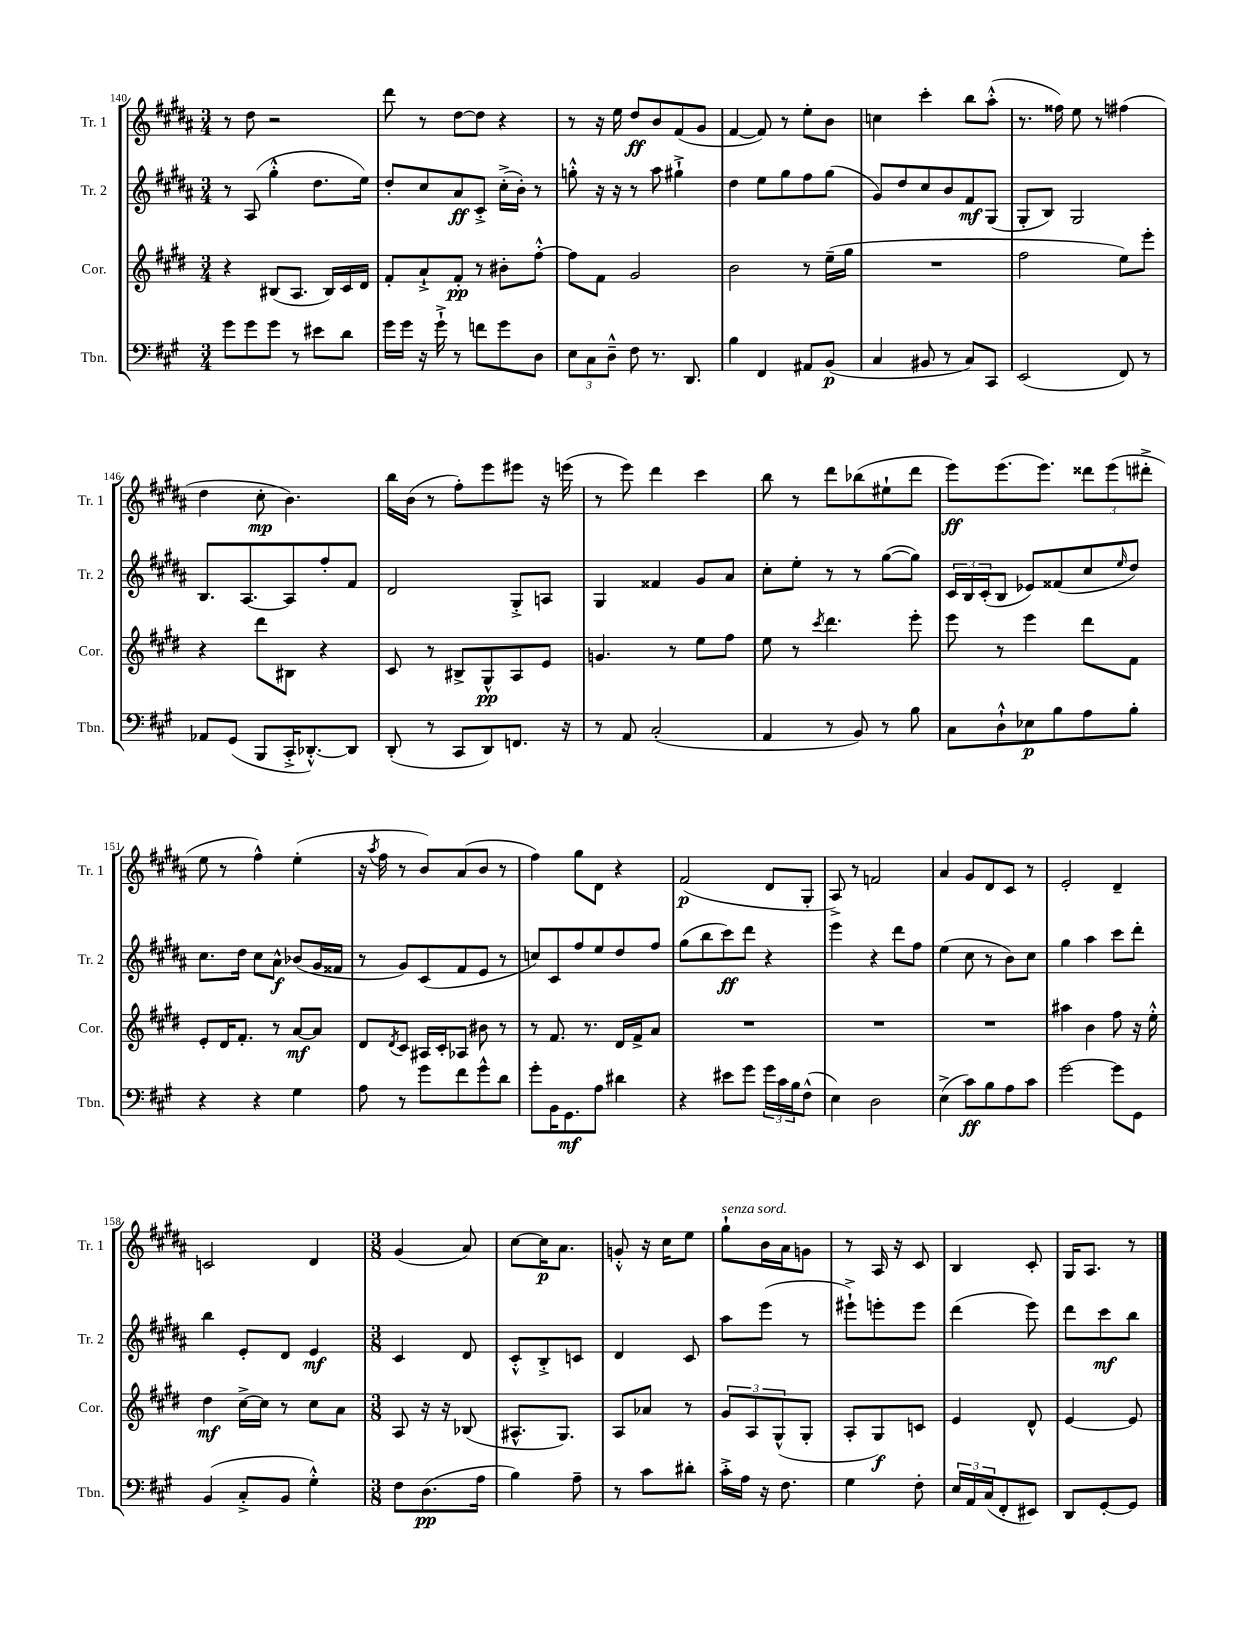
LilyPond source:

<<
\new StaffGroup <<
\new Staff = "s0" \with { instrumentName = "Tr. 1" shortInstrumentName = "Tr. 1" } {
    \clef treble \key b \major \numericTimeSignature \time 3/4
    r8 dis''8 r2 |
    dis'''8 r8 dis''8~ dis''8 r4 |
    r8 r16 e''16 dis''8\ff b'8 fis'8( gis'8 |
    fis'4~ fis'8) r8 e''8-. b'8 |
    c''4 cis'''4-. b''8 ais''8-.-^( |
    r8. fisis''16) e''8 r8 fis''4( |
    dis''4 cis''8-.\mp b'4.) |
    b''16 b'16( r8 fis''8-.) e'''8 eis'''8 r16 e'''16( |
    r8 e'''8) dis'''4 cis'''4 |
    b''8 r8 dis'''8 bes''8( eis''8-! dis'''8 |
    e'''8\ff) e'''8.( e'''8.) \tuplet 3/2 { disis'''8 e'''8( dis'''8-.-> } |
    e''8 r8 fis''4-^) e''4-.( |
    r16 \acciaccatura { ais''8 } fis''16 r8 b'8) ais'8( b'8 r8 |
    fis''4) gis''8 dis'8 r4 |
    fis'2\p( dis'8 gis8-. |
    ais8->) r8 f'2 |
    ais'4 gis'8 dis'8 cis'8 r8 |
    e'2-. dis'4-- |
    c'2 dis'4 |
    \numericTimeSignature \time 3/8 gis'4( ais'8) |
    cis''8~ cis''16\p ais'8. |
    g'8-.-^ r16 cis''16 e''8 |
    gis''8-!^\markup { \italic "senza sord." } b'16 ais'16 g'8 |
    r8 ais16 r16 cis'8 |
    b4 cis'8-. |
    gis16 ais8. r8 \bar "|." |
}
\new Staff = "s1" \with { instrumentName = "Tr. 2" shortInstrumentName = "Tr. 2" } {
    \clef treble \key b \major \numericTimeSignature \time 3/4
    r8 ais8( gis''4-.-^ dis''8. e''16) |
    dis''8-. cis''8 ais'8\ff cis'8-.-> cis''16-.->( b'16-.) r8 |
    g''8-.-^ r16 r16 r8 ais''8 gis''4-!-> |
    dis''4 e''8 gis''8 fis''8 gis''8( |
    gis'8) dis''8 cis''8 b'8 fis'8\mf gis8( |
    gis8-. b8) gis2 |
    b8. ais8.~ ais8 fis''8-. fis'8 |
    dis'2 gis8-.-> a8 |
    gis4 fisis'4 gis'8 ais'8 |
    cis''8-. e''8-. r8 r8 gis''8~( gis''8) |
    \tuplet 3/2 { cis'16 b16 cis'16-.( } b8 ees'8) fisis'8( cis''8 \grace { e''16 } dis''8) |
    cis''8. dis''16 cis''8 ais'8-^\f bes'8( gis'16 fisis'16 |
    r8 gis'8) cis'8( fis'8 e'8 r8 |
    c''8) cis'8 fis''8 e''8 dis''8 fis''8 |
    gis''8( b''8 cis'''8\ff) dis'''8 r4 |
    e'''4 r4 dis'''8 fis''8 |
    e''4( cis''8 r8 b'8) cis''8 |
    gis''4 ais''4 cis'''8 dis'''8-. |
    b''4 e'8-. dis'8 e'4\mf |
    \numericTimeSignature \time 3/8 cis'4 dis'8 |
    cis'8-.-^ b8-.-> c'8 |
    dis'4 cis'8 |
    ais''8 e'''8( r8 |
    eis'''8-!->) e'''8-. e'''8 |
    dis'''4( e'''8) |
    dis'''8 cis'''8\mf b''8 \bar "|." |
}
\new Staff = "s2" \with { instrumentName = "Cor." shortInstrumentName = "Cor." } {
    \clef treble \key e \major \numericTimeSignature \time 3/4
    r4 bis8( a8. bis16) cis'16 dis'16 |
    fis'8-. a'8-!-> fis'8-.\pp r8 bis'8-. fis''8~-.-^ |
    fis''8 fis'8 gis'2 |
    b'2 r8 e''16--( gis''16 |
    R2. |
    fis''2 e''8) e'''8-. |
    r4 dis'''8 bis8 r4 |
    cis'8 r8 bis8-> gis8-^\pp a8 e'8 |
    g'4. r8 e''8 fis''8 |
    e''8 r8 \acciaccatura { cis'''8 } dis'''4. e'''8-. |
    e'''8 r8 e'''4 dis'''8 fis'8 |
    e'8-. dis'16 fis'8.-. r8 a'8~\mf a'8 |
    dis'8 \acciaccatura { dis'8 } cis'8 ais16 cis'16-. aes8 bis'8 r8 |
    r8 fis'8. r8. dis'16 fis'16-> a'8 |
    R2. |
    R2. |
    R2. |
    ais''4 b'4 fis''8 r16 e''16-.-^ |
    dis''4\mf cis''16~-> cis''16 r8 cis''8 a'8 |
    \numericTimeSignature \time 3/8 a8 r16 r16 bes8( |
    ais8.-^ gis8.) |
    a8 aes'8 r8 |
    \tuplet 3/2 { gis'8 a8 gis8-^( } gis8-. |
    a8-. gis8\f) c'8 |
    e'4 dis'8-^ |
    e'4~ e'8 \bar "|." |
}
\new Staff = "s3" \with { instrumentName = "Tbn." shortInstrumentName = "Tbn." } {
    \clef bass \key a \major \numericTimeSignature \time 3/4
    gis'8 gis'8 gis'8 r8 eis'8 d'8 |
    gis'16 gis'16 r16 gis'16-!-> r8 f'8 gis'8 d8 |
    \tuplet 3/2 { e8 cis8 d8---^ } fis8 r8. d,8. |
    b4 fis,4 ais,8 b,8\p( |
    cis4 bis,8 r8 cis8) cis,8 |
    e,2( fis,8) r8 |
    aes,8 gis,8( b,,8 cis,16-.-> des,8.~-.-^) des,8 |
    d,8-.( r8 cis,8 d,8) f,8. r16 |
    r8 a,8 cis2-.( |
    a,4 r8 b,8) r8 b8 |
    cis8 d8-!-^ ees8\p b8 a8 b8-. |
    r4 r4 gis4 |
    a8 r8 gis'8 fis'8 gis'8-^ d'8 |
    gis'8-. b,16 gis,8.\mf a8 dis'4 |
    r4 eis'8 gis'8 \tuplet 3/2 { gis'16 cis'16 b16 } fis8-^( |
    e4) d2 |
    e4->( cis'8\ff) b8 a8 cis'8 |
    gis'2~ gis'8 gis,8 |
    b,4( cis8-.-> b,8 gis4-.-^) |
    \numericTimeSignature \time 3/8 fis8 d8.\pp( a16 |
    b4) a8-- |
    r8 cis'8 dis'8-. |
    cis'16-.-> a16 r16 fis8. |
    gis4 fis8-. |
    \tuplet 3/2 { e16 a,16 cis16( } fis,8-. eis,8) |
    d,8 gis,8~-. gis,8 \bar "|." |
}
>>
>>
\layout { \context { \Score currentBarNumber = #140 } }
